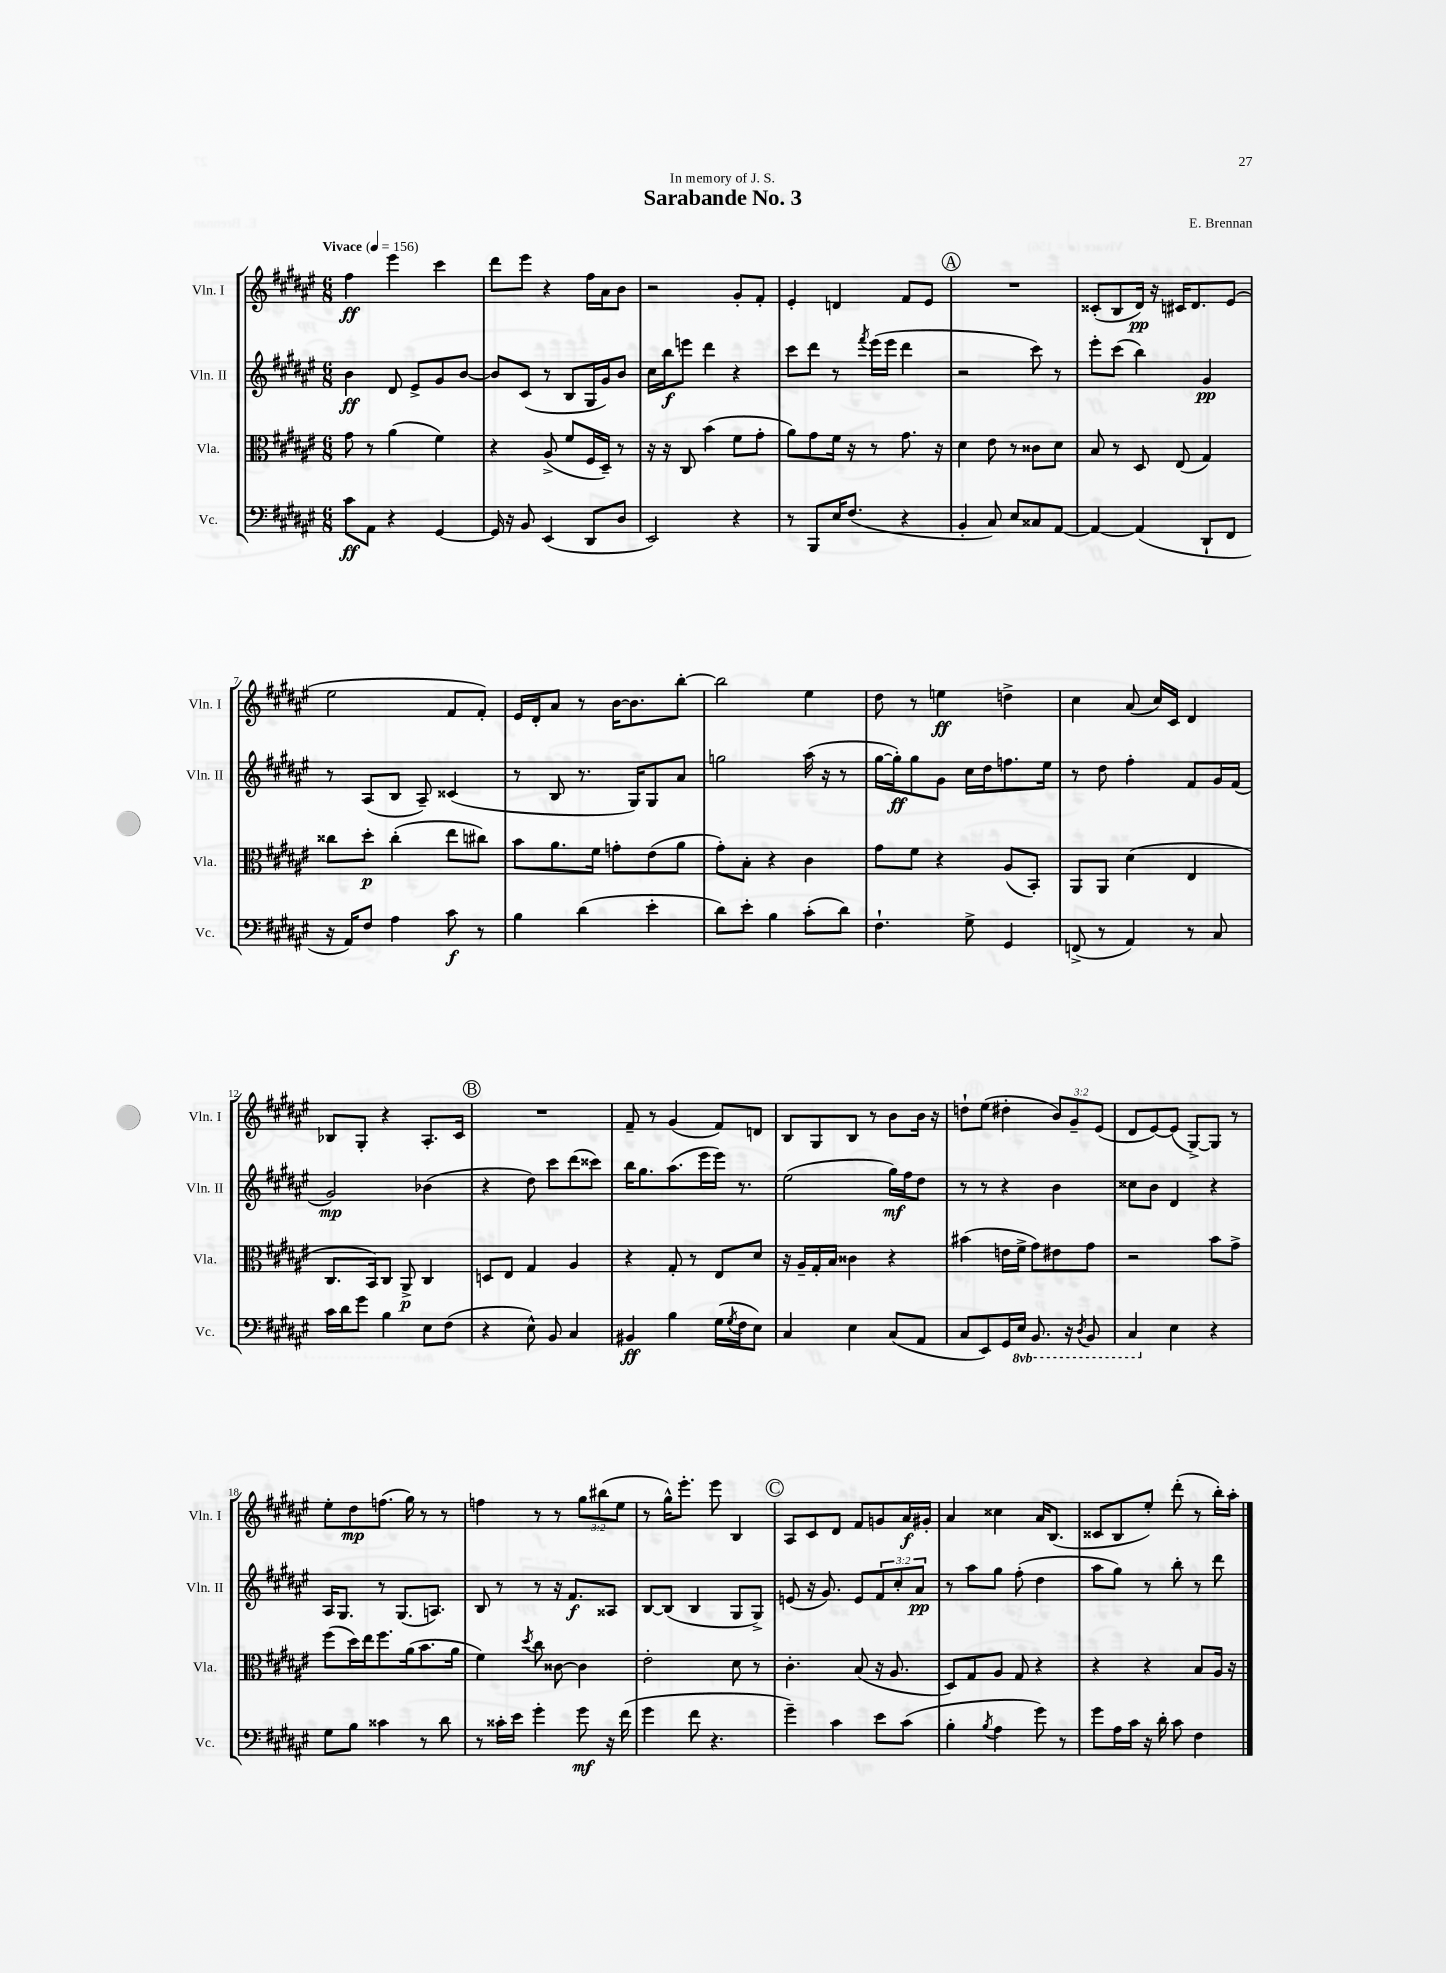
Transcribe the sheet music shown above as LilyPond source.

\header { title = "Sarabande No. 3" composer = "E. Brennan" dedication = "In memory of J. S." }
<<
\new StaffGroup <<
\new Staff = "s0" \with { instrumentName = "Vln. I" shortInstrumentName = "Vln. I" } {
    \clef treble \key fis \major \numericTimeSignature \time 6/8 \override Staff.TupletNumber.text = #tuplet-number::calc-fraction-text \tempo "Vivace" 4 = 156
    fis''4\ff eis'''4 cis'''4 |
    dis'''8 eis'''8 r4 fis''16 ais'16 b'8 |
    r2 gis'8-. fis'8-. |
    eis'4-. d'4 fis'8 eis'8 |
    \mark \markup { \circle "A" } R2. |
    cisis'8-.( b8 dis'16\pp) r16 cis'16 dis'8. eis'8( |
    eis''2 fis'8 fis'8-.) |
    eis'16 dis'16-. ais'8 r8 b'16~ b'8. b''8~-. |
    b''2 eis''4 |
    dis''8 r8 e''4\ff d''4-> |
    cis''4 ais'8( cis''16) cis'16 dis'4 |
    bes8 gis8-. r4 ais8.-. cis'16 |
    \mark \markup { \circle "B" } R2. |
    fis'8-- r8 gis'4( fis'8) d'8 |
    b8 gis8 b8 r8 b'8 b'16 r16 |
    d''8-! eis''8( dis''4-. \tuplet 3/2 { b'8) gis'8-- eis'8( } |
    dis'8 eis'8~) eis'8( gis8~->) gis8 r8 |
    eis''8-. dis''8\mp f''8.( gis''16) r8 r8 |
    f''4 r8 r8 \tuplet 3/2 { gis''8 bis''8( eis''8 } |
    r8 gis''16-^) eis'''8.-. eis'''8 b4 |
    \mark \markup { \circle "C" } ais8 cis'8 dis'8 fis'8 g'8 ais'16\f gis'16-. |
    ais'4 cisis''4 ais'16 b8.( |
    cisis'8 b8 eis''8-.) dis'''8-.( r8 b''16-.) ais''16-. \bar "|." |
}
\new Staff = "s1" \with { instrumentName = "Vln. II" shortInstrumentName = "Vln. II" } {
    \clef treble \key fis \major \numericTimeSignature \time 6/8 \override Staff.TupletNumber.text = #tuplet-number::calc-fraction-text
    b'4\ff dis'8 eis'8-> gis'8 b'8~ |
    b'8 cis'8( r8 b8 gis16 gis'16) b'8 |
    cis''16 b''16\f e'''8 dis'''4 r4 |
    cis'''8 dis'''8 r8 \acciaccatura { fis'''8 } eis'''16( eis'''16 dis'''4 |
    \mark \markup { \circle "A" } r2 cis'''8) r8 |
    eis'''8-. cis'''8( b''4) gis'4\pp |
    r8 ais8( b8 ais8--) cisis'4( |
    r8 b8 r8. gis16) gis8 ais'8 |
    g''2 ais''16( r16 r8 |
    gis''16~ gis''16-.\ff) gis''8 gis'8 cis''16 dis''16 f''8. eis''16 |
    r8 dis''8 fis''4-. fis'8 gis'16 fis'16( |
    gis'2\mp) bes'4( |
    \mark \markup { \circle "B" } r4 dis''8) cis'''8 dis'''8( cisis'''8) |
    b''16 gis''8. ais''8.( eis'''16 eis'''16) r8. |
    eis''2( gis''16\mf) fis''16 dis''8 |
    r8 r8 r4 b'4 |
    cisis''8 b'8 dis'4 r4 |
    ais16 gis8. r8 gis8.( a8.) |
    b8 r8 r8 r16 fis'8.\f aisis8 |
    b8~ b8( b4 gis8 gis8->) |
    \mark \markup { \circle "C" } e'8( r16 gis'8.) e'8 \tuplet 3/2 { fis'8 cis''8-. ais'8\pp } |
    r8 ais''8 gis''8 fis''8-.( dis''4 |
    ais''8 gis''8) r8 b''8-. r8 dis'''8 \bar "|." |
}
\new Staff = "s2" \with { instrumentName = "Vla." shortInstrumentName = "Vla." } {
    \clef alto \key fis \major \numericTimeSignature \time 6/8
    gis'8 r8 ais'4( fis'4) |
    r4 ais8->( fis'8 fis16 dis16--) r8 |
    r16 r16 cis8 b'4( fis'8 gis'8-. |
    ais'8) gis'8 fis'16 r16 r8 gis'8. r16 |
    \mark \markup { \circle "A" } dis'4 eis'8 r8 cisis'8 dis'8 |
    b8 r8 dis8 eis8( gis4) |
    cisis''8 dis''8-.\p cisis''4-.( eis''8 cis''8) |
    b'8 ais'8. fis'16 g'8-. eis'8( ais'8 |
    gis'8-.) b8-. r4 cis'4 |
    gis'8 fis'8 r4 ais8( b,8-.) |
    ais,8 ais,8 dis'4( eis4 |
    cis8. b,16) cis8 ais,8->\p cis4 |
    \mark \markup { \circle "B" } d8 eis8 gis4 ais4 |
    r4 gis8-. r8 eis8 dis'8 |
    r16 ais16-- gis16-. b16 cisis'4 r4 |
    bis'4( e'16 fis'16-> gis'8) eis'8 gis'8 |
    r2 b'8 gis'8-> |
    fis''8( dis''16) eis''16 fis''8. ais'16( b'8. ais'16 |
    fis'4) \acciaccatura { dis''8 } cis''8 cisis'8~ cisis'4 |
    eis'2-. dis'8 r8 |
    \mark \markup { \circle "C" } cis'4.-. b8( r16 ais8. |
    dis8) gis8 ais8 gis8 r4 |
    r4 r4 b8 ais16 r16 \bar "|." |
}
\new Staff = "s3" \with { instrumentName = "Vc." shortInstrumentName = "Vc." } {
    \clef bass \key fis \major \numericTimeSignature \time 6/8 \set Staff.ottavationMarkups = #ottavation-simple-ordinals
    cis'8\ff ais,8 r4 gis,4~ |
    gis,16 r16 b,8 eis,4( dis,8 dis8 |
    eis,2) r4 |
    r8 b,,8 eis16 fis8.( r4 |
    \mark \markup { \circle "A" } b,4-. cis8) eis8 cisis8 ais,8~ |
    ais,4~ ais,4( dis,8-! fis,8 |
    r16 ais,16) fis8 ais4 cis'8\f r8 |
    b4 dis'4( eis'4-. |
    dis'8) eis'8-. b4 cis'8-.( dis'8) |
    fis4.-! gis8-> gis,4 |
    f,8->( r8 ais,4) r8 cis8 |
    cis'16 dis'16 gis'8 b4 eis8 fis8( |
    \mark \markup { \circle "B" } r4 eis8-^) b,8 cis4 |
    bis,4\ff b4 gis16( \acciaccatura { gis8 } fis16 eis8) |
    cis4 eis4 cis8( ais,8 |
    cis8 eis,8) gis,16 \ottava #-1 eis,16 b,,8. r16 \acciaccatura { dis,8 } b,,8 |
    cis,4 \ottava #0 eis4 r4 |
    gis8 b8 cisis'4 r8 dis'8 |
    r8 cisis'16-. eis'16 gis'4-. gis'8\mf r16 fis'16( |
    gis'4 fis'8 r4. |
    \mark \markup { \circle "C" } gis'4--) cis'4 eis'8 cis'8( |
    b4-. \acciaccatura { b8 } ais4 gis'8) r8 |
    gis'8 ais16 cis'16 r16 dis'16-. cis'8 fis4 \bar "|." |
}
>>
>>
